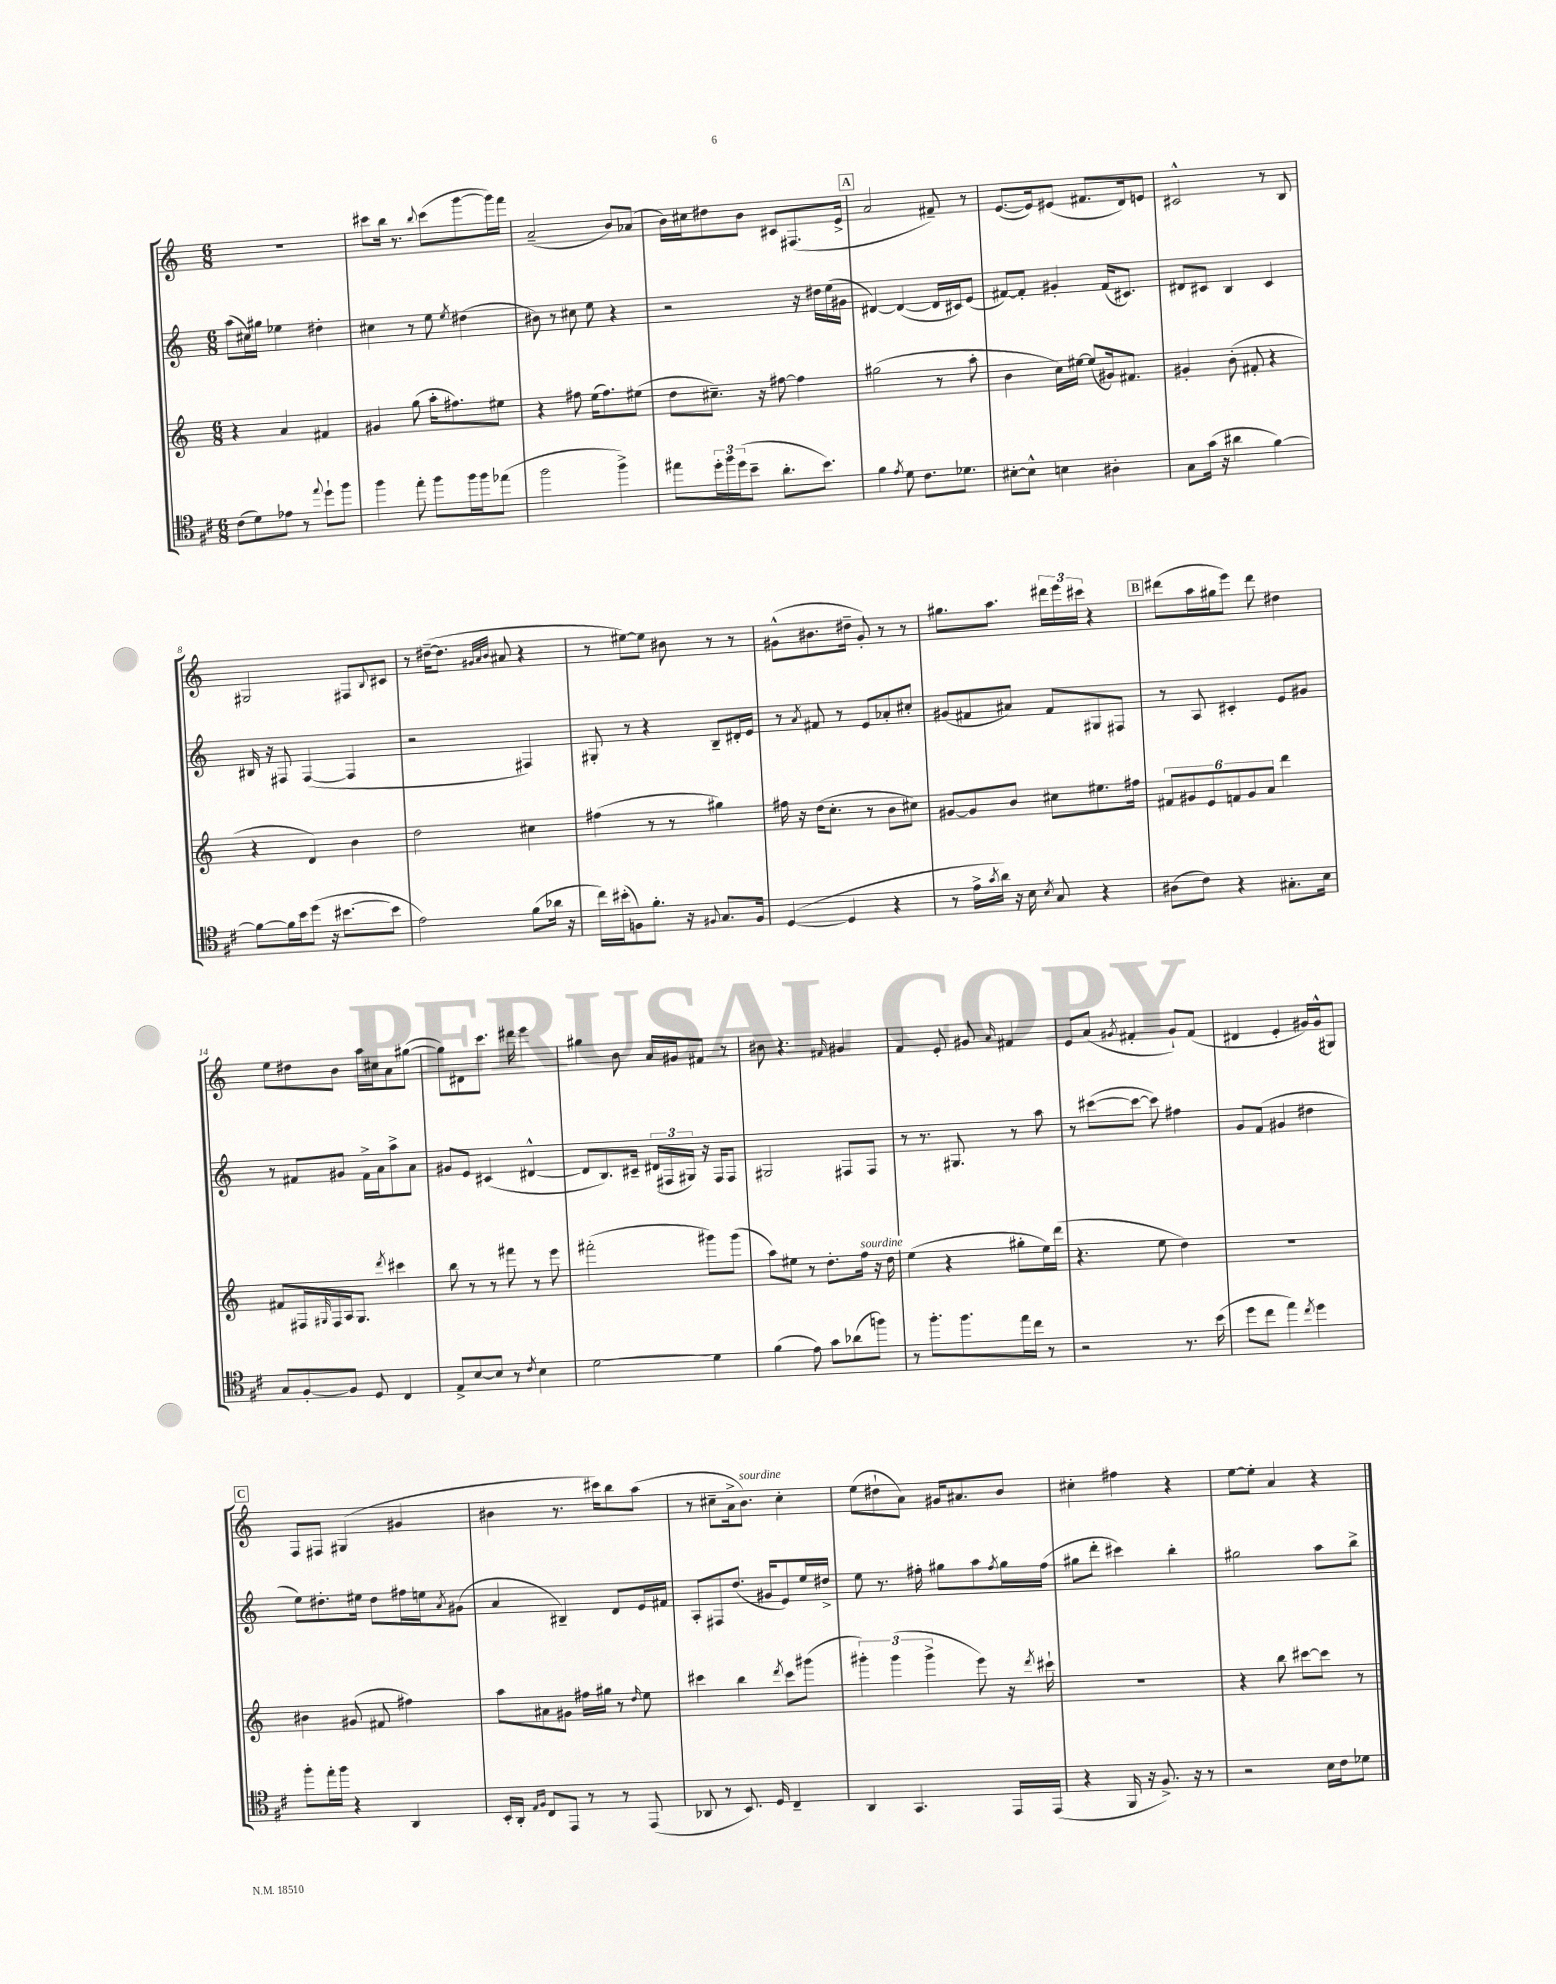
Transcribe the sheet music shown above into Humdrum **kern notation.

**kern	**kern	**kern	**kern
*staff4	*staff3	*staff2	*staff1
*clefC4	*clefG2	*clefG2	*clefG2
*k[f#c#]	*k[]	*k[]	*k[]
*M6/8	*M6/8	*M6/8	*M6/8
(8c#\L	4r	(8aa\L	2.r
8d\)	.	16cc#\L)	.
.	.	16gg#\JJ	.
8e-\J	4a/	4ee-\	.
8r	.	.	.
8qqee/	.	.	.
8dd`\L	4f#/	4dd#'\	.
8ff#\J	.	.	.
=	=	=	=
4ff#\	4g#/	4cc#\	8ccc#\L
.	.	.	16bb\Jk
.	.	.	8.r
8ee'\	(8gg\	8r	.
.	.	.	8qqbb/
8ff#\L	16aa'\LK	8ee\	(8ccc#\L
.	8.ff#\)	.	.
.	.	8qee/	.
16ff#\L	.	(4dd#\	[8ggg\
16ff#\J	.	.	.
(8ee-\J	8ee#\J	.	16ggg\]L)
.	.	.	16fff\JJ
=	=	=	=
2ff#\	4r	8b#\)	(2a~/
.	.	8r	.
.	8ff#\	8cc#\	.
.	(16ee\LK	8ee\	.
.	8.ff#\)	.	.
4ff#^\)	.	4r	8b/L)
.	(8ee#\J	.	(8a-/J
=	=	=	=
8ee#\L	8dd\L	2r	16b\LL)
.	.	.	16cc#\J
24dd'\L	8.cc#~\J)	.	8dd#\
24ff#\	.	.	.
(24dd\J	.	.	.
8b~\J	.	.	8b\J
.	16r	.	.
8.a'\L	[8ff#\	.	8c#/L
.	4ff#\]	16r	(8.F#/
8.b\J)	.	16dd#\LL	.
.	.	(16ee\	.
.	.	16g#\JJ	16e^/Jk
=	=	=	=
4f#\	(2gg#\	[4d#/)	2a/
8qe/	.	.	.
8d\	.	(4d#/_	.
8.c#\L	.	.	.
.	8r	16d#/]LL	8f#~/)
8.d-\J	.	16c#/J)	.
.	8aa'\	(8e/J	8r
=	=	=	=
[8B#'\L	4b\	[8f#/L)	([8.e/L
8B#^^\]J	.	8f#'/]J	.
.	.	.	16e/]k)
4B\	16cc\LL)	4g#'/	(8e#/J
.	[16ee#\JJ	.	.
.	(8ee#/]L	.	8.f#/L
4A#'\	16g#/k)	(16f#/LK	.
.	8.f#/J	8.c#/J)	16d/k)
.	.	.	8e/J
=	=	=	=
8G\L	4g#'/	8d#/L	2c#^^/
(16g\Jk	.	8c#/J	.
16r	.	.	.
4a#\	(8b'\	4B/	.
.	8f#'/	.	.
[4f#\)	4r	4c#/	8r
.	.	.	8B/
=	=	=	=
8f#\_L	4r	16B#/	2G#/
.	.	16r	.
16f#\]L	.	8F#/	.
16b\J	.	.	.
(8dd\J	4d/)	([4F#/	.
16r	.	.	.
[8.b#\L	.	.	.
.	4b\	4F#/]	8F#/L
.	.	.	8qqB/
8b#\]J	.	.	8c#/J
=	=	=	=
2e\)	2dd\	2r	8r
.	.	.	([16dd#~\LK
.	.	.	8.dd#\]J
.	.	.	32qqg#/LLL
.	.	.	32qqa/
.	.	.	32qqb/JJJ
.	.	.	8a#/
(8f#\L	4cc#\	4F#/)	4r
16a-\Jk	.	.	.
16r	.	.	.
=	=	=	=
16cc#\LL)	(4ff#\	8G#'/	8r
(16b#'\J	.	.	.
8F\)	.	8r	[8ee#\L)
8.f#'\J	8r	4r	8ee#\]J
.	8r	.	8b#\
16r	.	.	.
8qqF#/	.	.	.
8.G/L	4gg#\)	8B~/L	8r
.	.	16d#'/L	8r
16F#/Jk	.	16e/JJ	.
=	=	=	=
([4D/	16ff#\	8r	(8g#^^\L
.	16r	.	.
.	.	8qa/	.
.	(16dd\LK	8f#/	8.b#\
.	8.cc'\J	.	.
4D/]	.	8r	.
.	.	.	16dd#~\Jk
.	8r	8e/L	8g#'/)
4r	8b\L	8a-'/	8r
.	8cc#\J)	8cc#'/J	8r
=	=	=	=
8r	[8g#/L	(8g#/L	8.gg#\L
16e^\LL	8g#/]	8f#/	.
8qg/	.	.	.
16a\JJ)	.	.	8.aa\J
16r	8b/J	8a#/J)	.
16B\	.	.	.
8qB/	.	.	.
8G/	8cc#\L	8f#/L	24ddd#\LL
.	.	.	24eee\
.	.	.	24ccc#\JJ
4r	8.ee#\	8G#/	4r
.	.	8F#/J	.
.	16ff#\Jk	.	.
=	=	=	=
(8A#\L	12f#/L	8r	(8ddd#\L
.	12g#/	.	.
8c#\J)	.	8A/	16aa\L
.	12e/	.	.
.	.	.	16gg#\J
4r	12f/	4c#'/	8eee\J)
.	12g#/	.	.
.	.	.	8ddd#\
.	12a/J	.	.
8.G#'\L	4ddd\	8e/L	4dd#\
.	.	8g#/J	.
16B\Jk	.	.	.
=	=	=	=
8G/L	8f#/L	8r	8ee\L
[8F#'/	16F#/L	8f#/L	8dd#\
.	16qqG#/	.	.
.	16F#/	.	.
8F#/]J	16A/J	8g#/J	8b\J
.	8.G#/J	.	.
8D/	.	16f#^\LL	16aa\LL
.	.	16a\J	16cc#\J
.	8qddd/	.	.
4C#/	4ccc#\	8aa^\	8a\
.	.	8a\J	([8gg#\J
=	=	=	=
8E^/L	8bb\	8g#/L	8gg#\]L)
[8B/	8r	8e/J	8d#\
8B/]J	8r	(4c#/	8.ccc\J
8r	8fff#\	.	.
.	.	.	16ddd#\
8qc#/	.	.	.
4B\	8r	[4d#^^/	4eee\
.	8eee\	.	.
=	=	=	=
[2d\	(2fff#'\	8d#/]L	4gg#\
.	.	8.B/)	.
.	.	.	8b\
.	.	16c#~/Jk	.
.	.	(24d#/LL	16a/LL
.	.	24F#/	.
.	.	.	16g#/J
.	.	24G#/JJ)	.
4d\]	8ggg#\L)	16r	8f#/J
.	.	16F#/LK	.
.	(8ggg#\J	8F#/J	8r
=	=	=	=
(4f#\	8aa\L)	2G#/	8b#\
.	8ee#\J	.	4.r
8e\)	8r	.	.
8g\L	8.dd'\L	.	.
.	.	.	16qqf#/
(8a-\	.	8F#/L	4g#/
.	16ff\Jk	.	.
8ff\J)	16r	8F#/J	.
.	16dd\	.	.
=	=	=	=
8r	(4ee\	8r	4f/
8.ff#'\L	.	8.r	.
.	4r	.	8e'/
8.ff#\	.	8.G#/	.
.	.	.	8g#/
.	.	.	16qqa/
16ee\L	8gg#'\L	8r	4f#/
16cc#\JJ	.	.	.
8r	16ee\L)	8aa\	.
.	(16ddd\JJ	.	.
=	=	=	=
2r	4.r	8r	8e/L
.	.	([8ccc#\L	(8a/J
.	.	.	8qg#/
.	.	8ccc#\_J	4f#'/
.	8ee\	8ccc#\])	.
8.r	4dd\)	4ff#\	8g#`/L)
.	.	.	(8f#/J
(16b\	.	.	.
=	=	=	=
8dd\L	2.r	8g/L	4d#/
8cc#\J	.	(8f/J	.
4ee\)	.	4g#/	4e'/
8qcc#/	.	.	.
4dd\	.	4dd#\	16g#/LL)
.	.	.	(16g#^^/J
.	.	.	8G#/J)
=	=	=	=
8ff#'\L	4b#\	8ee\L)	8F/L
16ee'\L	.	8.dd#'\	8F#/J
16ff#\JJ	.	.	.
4r	(8g#/	.	(4G#/
.	.	16ee#\Jk	.
.	8f#/	8dd#\L	.
4AA/	4ff#\)	16ff#\L	4g#/
.	.	16ee\J	.
.	.	8qa/	.
.	.	(8g#\J	.
=	=	=	=
16BB'/LL	8aa\L	4a/	4b#\
16AA'/JJ	.	.	.
16qqE/LL	.	.	.
16qqF#/JJ	.	.	.
8C#/L	8a#\	.	.
8EE/J	8g#\J	4B#~/)	8.r
8r	16ff#\LL	.	.
.	16gg#\JJ	.	16ccc#\LK)
8r	8r	8d/L	8bb\
.	16qqdd/	.	.
(8EE/	8ee\	16e/L	(8aa\J
.	.	16f#/JJ	.
=	=	=	=
8AA-/	4ccc#\	8A'/L	8r
8r	.	8F#/	8cc#~\L
8.BB/)	4bb\	(8.dd/J	16a^\k
.	.	.	8.b\J)
16D/	.	16g#/LK	.
.	8qddd/	.	.
4C#~/	8ccc#\L	8e/)	4cc#'\
.	(8ggg#\J	16ee/L	.
.	.	16dd#^/JJ	.
=	=	=	=
4AA/	6ggg#'\)	8ee\	(8ee\L
.	.	8.r	8dd#`\
.	(6ggg#\	.	.
4.GG/	.	.	8a\J)
.	.	16ff#'\	.
.	6ggg#^\	.	.
.	.	8gg#\L	16g#/LK
.	.	.	8.a#/
.	8eee\)	8aa\	.
.	.	8qff#/	.
16EE/LL	16r	16gg#\L	8b/J
.	8qddd/	.	.
(16EE/JJ	16ccc#`\	(16ff#\JJ	.
=	=	=	=
4r	2.r	8gg#\L	4cc#'\
.	.	8ddd'\J	.
16FF#/	.	4ccc#\)	4ff#\
16r	.	.	.
8.F#^/)	.	.	.
.	.	4bb'\	4r
16r	.	.	.
8r	.	.	.
=	=	=	=
2r	4r	2gg#\	[8ee\L
.	.	.	8ee'\]J
.	8bb\	.	4a/
.	[8ccc#\L	.	.
16B\LL	8ccc#\]J	8aa\L	4r
16c#\J	.	.	.
8d-\J	8r	8bb^\J	.
==	==	==	==
*-	*-	*-	*-
